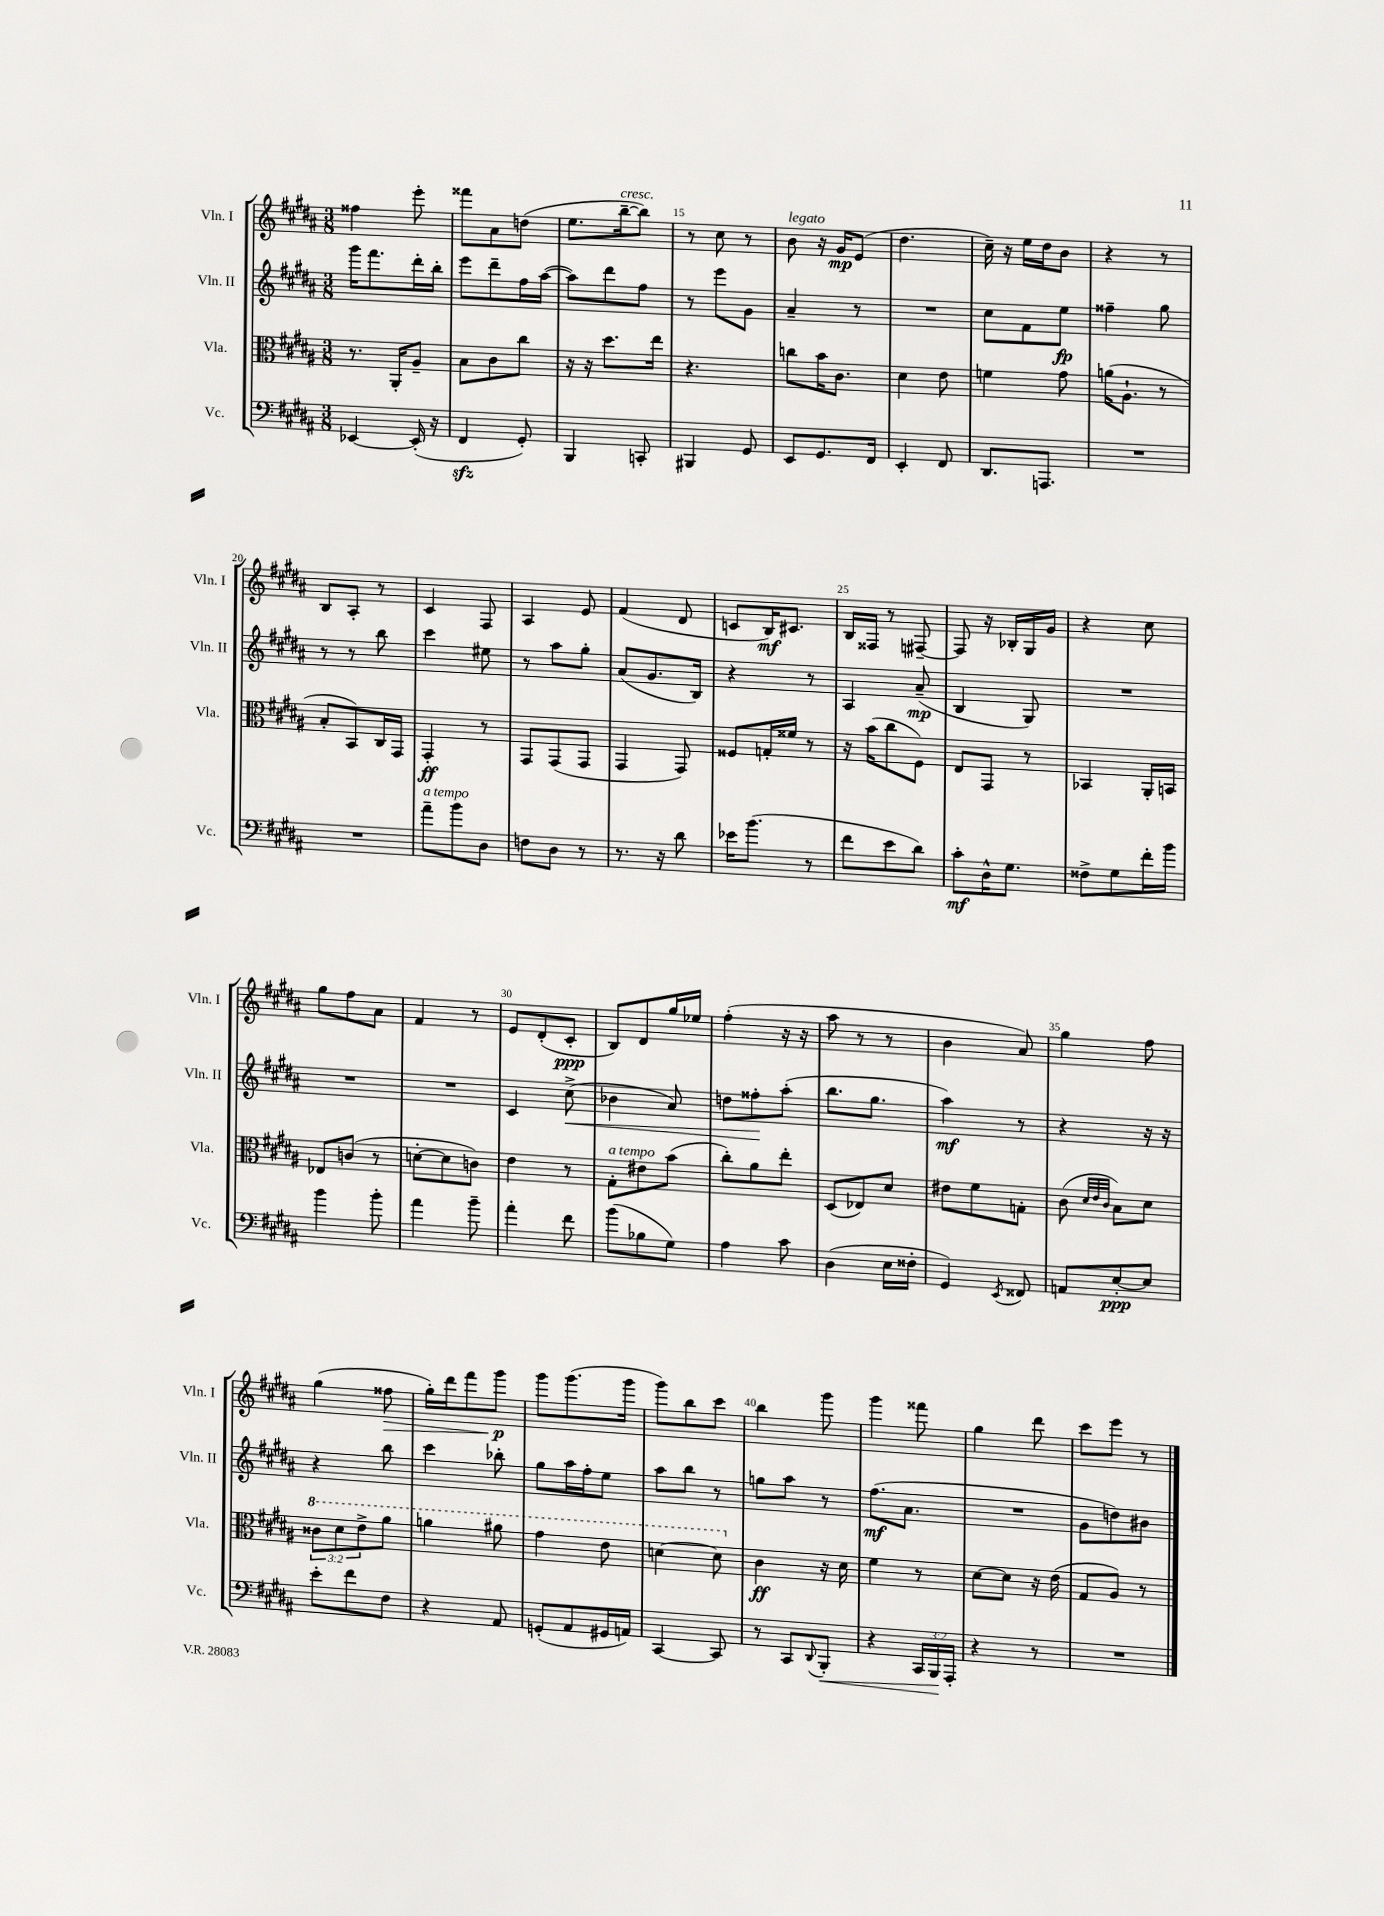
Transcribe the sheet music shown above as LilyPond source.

<<
\new StaffGroup <<
\new Staff = "s0" \with { instrumentName = "Vln. I" shortInstrumentName = "Vln. I" } {
    \clef treble \key b \major \numericTimeSignature \time 3/8
    fisis''4 e'''8-. |
    fisis'''8 ais'8 d''8( |
    e''8. b''16~--^\markup { \italic "cresc." } b''8) |
    r8 cis''8 r8 |
    b'8^\markup { \italic "legato" } r16 gis'16\mp e'8( |
    dis''4. |
    cis''16--) r16 e''16 dis''16 b'8 |
    r4 r8 |
    b8 ais8-. r8 |
    cis'4 fis8 |
    ais4 e'8 |
    fis'4( dis'8 |
    c'8 b16\mf) cis'8. |
    b16 fisis16 r8 fis8~-- |
    fis8 r16 bes16-. gis16 gis'16 |
    r4 cis''8 |
    gis''8 fis''8 ais'8 |
    fis'4 r8 |
    e'8 dis'8-.( cis'8-.\ppp |
    b8) dis'8 gis''16 ees''16 |
    fis''4-.( r16 r16 |
    ais''8 r8 r8 |
    b'4 ais'8) |
    gis''4 fis''8 |
    gis''4( fisis''8\> |
    gis''16-.) dis'''16 fis'''8 gis'''8\p\! |
    gis'''8 gis'''8.( gis'''16 |
    gis'''8) b''8 cis'''8 |
    b''4 gis'''8 |
    gis'''4 fisis'''8 |
    gis''4 dis'''8 |
    cis'''8 e'''8 r8 \bar "|." |
}
\new Staff = "s1" \with { instrumentName = "Vln. II" shortInstrumentName = "Vln. II" } {
    \clef treble \key b \major \numericTimeSignature \time 3/8
    gis'''16 fis'''8. dis'''16-. b''16-. |
    e'''8 dis'''8-- fis''16 ais''16~( |
    ais''8) dis'''8 fis''8 |
    r8 e'''8 gis'8 |
    ais'4-- r8 |
    R4. |
    cis''8 fis'8 e''8\fp |
    fisis''4-- gis''8 |
    r8 r8 b''8 |
    cis'''4 eis''8 |
    r8 ais''8 gis''8-. |
    ais'8( gis'8. b16) |
    r4 r8 |
    ais4 ais'8--\mp( |
    b4 gis8) |
    R4. |
    R4. |
    R4. |
    cis'4 cis''8->\<( |
    bes'4 ais'8) |
    d''8 fisis''8-.\! ais''8-.( |
    b''8. gis''8. |
    ais''4\mf) r8 |
    r4 r16 r16 |
    r4 b''8 |
    cis'''4 bes''8-. |
    gis''8 ais''16 fis''16-. e''8 |
    ais''8 b''8 r8 |
    g''8 ais''8 r8 |
    fis''8.\mf( ais'8. |
    R4. |
    gis'8 d''8) bis'8 \bar "|." |
}
\new Staff = "s2" \with { instrumentName = "Vla." shortInstrumentName = "Vla." } {
    \clef alto \key b \major \numericTimeSignature \time 3/8 \override Staff.TupletNumber.text = #tuplet-number::calc-fraction-text
    r8. ais,16-. ais8-- |
    b8 cis'8 cis''8 |
    r16 r16 dis''8. e''16 |
    r4. |
    c''8 b'16 cis'8. |
    dis'4 e'8 |
    f'4 gis'8 |
    a'16( ais8.-! r8 |
    b8-. b,8) cis16 gis,16 |
    gis,4-.\ff r8 |
    gis,8 gis,8( gis,8 |
    gis,4 gis,8) |
    fisis8 g16-. fisis'16 r8 |
    r16 b'16( cis''8 fis8) |
    e8 gis,8 r8 |
    bes,4 ais,16-. b,16 |
    ees8 c'8( r8 |
    d'8~-. d'8 c'8) |
    e'4 r8 |
    gis8-.^\markup { \italic "a tempo" } eis'8 b'8( |
    cis''8-.) ais'8 e''8-. |
    dis8( ees8) dis'8 |
    eis'8 fis'8 g8-. |
    cis'8( \grace { dis'32 e'32 cis'32 } b8) dis'8 |
    \tuplet 3/2 { \ottava #1 cisis''8 dis''8 e''8-> } ais''8 |
    a''4 ais''8 |
    gis''4 e''8 |
    d''4~ d''8 \ottava #0 |
    cis'4\ff r16 dis'16 |
    fis'4 r8 |
    dis'8~ dis'8 r16 e'16( |
    gis8 ais8) r8 \bar "|." |
}
\new Staff = "s3" \with { instrumentName = "Vc." shortInstrumentName = "Vc." } {
    \clef bass \key b \major \numericTimeSignature \time 3/8 \override Staff.TupletNumber.text = #tuplet-number::calc-fraction-text
    ees,4~ ees,16-.( r16 |
    fis,4\sfz gis,8-.) |
    b,,4 c,8-. |
    bis,,4 gis,8 |
    e,8 gis,8. fis,16 |
    e,4-. fis,8 |
    dis,8. a,,8. |
    R4. |
    R4. |
    ais'8--^\markup { \italic "a tempo" } b'8 dis8 |
    f8 dis8 r8 |
    r8. r16 dis'8 |
    ees'16 b'8.( r8 |
    fis'8 e'8 dis'8) |
    cis'8-.\mf dis16-^ gis8. |
    fisis8-> gis8 fis'16-. b'16 |
    b'4 b'8-. |
    ais'4 b'8-- |
    ais'4-. fis'8 |
    b'8( bes8 gis8) |
    ais4 cis'8 |
    dis4( e16 fisis16-. |
    gis,4) \acciaccatura { e,8 } fisis,8 |
    a,8 e8~-.\ppp e8 |
    e'8-. fis'8 fis8 |
    r4 ais,8 |
    g,8-.( ais,8 gis,16 a,16) |
    cis,4~ cis,8 |
    r8 cis,8 \appoggiatura { dis,8 } b,,8-.\< |
    r4 \tuplet 3/2 { cis,16 b,,16\! ais,,16-. } |
    r4 r8 |
    R4. \bar "|." |
}
>>
>>
\layout { \context { \Score currentBarNumber = #12 \override BarNumber.break-visibility = ##(#f #t #t) barNumberVisibility = #(every-nth-bar-number-visible 5) } }
